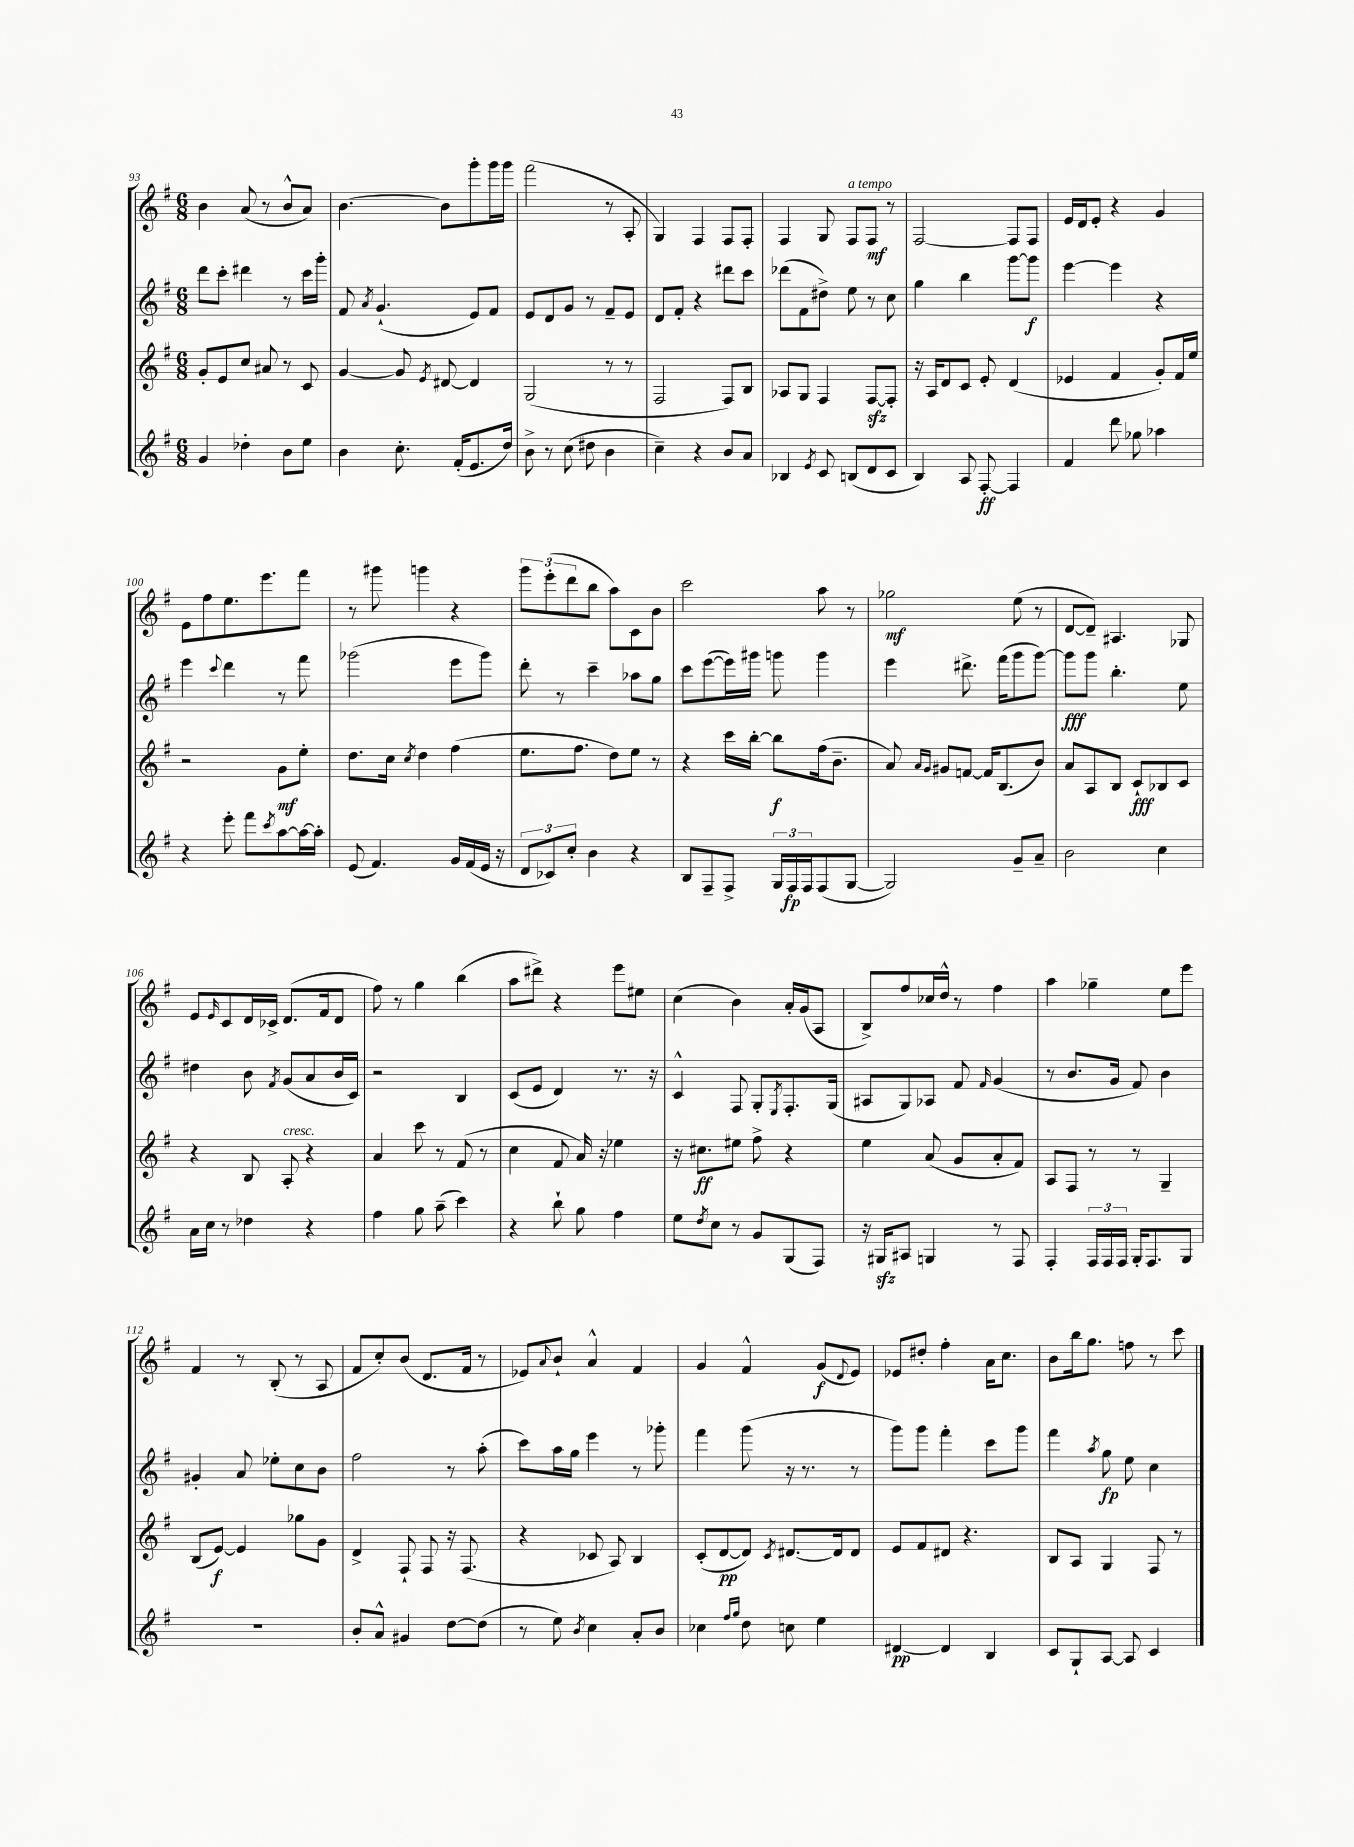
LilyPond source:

<<
\new StaffGroup <<
\new Staff = "s0" {
    \clef treble \key g \major \numericTimeSignature \time 6/8
    b'4 a'8( r8 b'8-^ a'8) |
    b'4.~ b'8 g'''8-. g'''16 g'''16 |
    fis'''2( r8 a8-. |
    g4) fis4 fis8 fis8-. |
    fis4 g8 fis8^\markup { \italic "a tempo" } fis8\mf r8 |
    fis2~ fis8 fis8 |
    e'16 d'16 e'8-. r4 g'4 |
    e'8 fis''8 e''8. e'''8. fis'''8 |
    r8 gis'''8 g'''4 r4 |
    \tuplet 3/2 { g'''8 e'''8-.( d'''8 } b''8 a''8) c'8 b'8 |
    c'''2 a''8 r8 |
    ges''2\mf e''8( r8 |
    d'8~ d'8--) ais4. ges8 |
    e'8 \grace { e'16 } c'8 d'16 ces'16-> d'8.( fis'16 d'8 |
    fis''8) r8 g''4 b''4( |
    a''8 dis'''8->) r4 e'''8 eis''8 |
    c''4( b'4) a'16-. g'16( a8 |
    b8->) fis''8 ces''16 d''16-^ r8 fis''4 |
    a''4 ges''4-- e''8 e'''8 |
    fis'4 r8 b8-.( r8 a8 |
    fis'8 c''8-.) b'8( d'8. fis'16 r8 |
    ees'8) \appoggiatura { a'8 } b'8-! a'4-^ fis'4 |
    g'4 fis'4-^ g'8\f( \appoggiatura { d'8 } e'8) |
    ees'8 dis''8-. fis''4-. a'16 c''8. |
    b'8 b''16 g''8. f''8 r8 c'''8 \bar "|." |
}
\new Staff = "s1" {
    \clef treble \key g \major \numericTimeSignature \time 6/8
    d'''8 c'''8-. dis'''4 r8 c'''16 g'''16-. |
    fis'8 \acciaccatura { a'8 } g'4.-!( e'8) fis'8 |
    e'8 d'8 g'8 r8 fis'8-- e'8 |
    d'8 fis'8-. r4 dis'''8 c'''8 |
    des'''8( fis'8 dis''8->) e''8 r8 c''8 |
    g''4 b''4 g'''8~ g'''8\f |
    e'''4~ e'''4 r4 |
    e'''4 \appoggiatura { c'''8 } d'''4 r8 fis'''8 |
    ges'''2( e'''8 ges'''8) |
    d'''8-. r8 c'''4-- aes''8 g''8 |
    c'''8 e'''8~( e'''16) gis'''16 g'''8 g'''4 |
    e'''4 dis'''8.-> fis'''16( g'''8 g'''8~) |
    g'''8\fff g'''8 b''4.-. e''8 |
    dis''4 b'8 \acciaccatura { fis'8 } g'8( a'8 b'16 c'16) |
    r2 b4 |
    c'8( e'8 d'4) r8. r16 |
    c'4-^ fis8 g8-. \acciaccatura { e8 } fis8.-. g16( |
    ais8 g8) aes8 fis'8 \grace { fis'16 } g'4( |
    r8 b'8. g'16 fis'8) b'4 |
    gis'4-. a'8 ees''8-. c''8 b'8 |
    fis''2 r8 a''8-.( |
    c'''8) a''16 g''16 e'''4 r8 ges'''8-. |
    fis'''4 g'''8( r16 r8. r8 |
    g'''8) g'''8 fis'''4-. c'''8 g'''8 |
    fis'''4 \acciaccatura { a''8 } g''8\fp e''8 c''4 \bar "|." |
}
\new Staff = "s2" {
    \clef treble \key g \major \numericTimeSignature \time 6/8
    g'8-. e'8 c''8 ais'8 r8 c'8 |
    g'4~ g'8 \acciaccatura { e'8 } dis'8~ dis'4 |
    g2( r8 r8 |
    fis2 fis8) b8 |
    aes8 g8 fis4 fis8~\sfz fis8-. |
    r16 a16 d'8 c'8 e'8-. d'4( |
    ees'4 fis'4 g'8-.) fis'16 e''16 |
    r2 g'8\mf e''8-. |
    d''8. c''16 \acciaccatura { c''8 } d''4 fis''4( |
    e''8. fis''8. d''8) e''8 r8 |
    r4 c'''16 b''16~-. b''8\f fis''16( b'8.-- |
    a'8) \grace { a'16 g'16 } gis'8 f'8~ f'16 b8.( b'8) |
    a'8 a8 b8 c'8-!\fff bes8 c'8 |
    r4 b8 a8-.^\markup { \italic "cresc." } r4 |
    a'4 c'''8 r8 fis'8( r8 |
    c''4 fis'8 a'16) r16 ees''4 |
    r16 cis''8.\ff eis''8 fis''8-> r4 |
    e''4 a'8( g'8 a'8-. fis'8) |
    a8 fis8 r8 r8 g4-- |
    b8( e'8~\f) e'4 ges''8 g'8 |
    d'4-> fis8-! fis8 r16 fis8.( |
    r4 ces'8 a8) b4 |
    c'8-.( d'8~\pp d'8) \acciaccatura { c'8 } dis'8.~ dis'16 dis'8 |
    e'8 fis'8 dis'8 r4. |
    b8 a8 g4 fis8 r8 \bar "|." |
}
\new Staff = "s3" {
    \clef treble \key g \major \numericTimeSignature \time 6/8
    g'4 des''4-. b'8 e''8 |
    b'4 c''8.-. fis'16-.( e'8. d''16) |
    b'8-> r8 c''8( dis''8 b'4 |
    c''4--) r4 b'8 a'8 |
    bes4 \acciaccatura { e'8 } c'8 b8( d'8 c'8 |
    b4) a8 fis8~-.\ff fis4 |
    fis'4 d'''8 ges''8 aes''4 |
    r4 e'''8-. fis'''8 \acciaccatura { c'''8 } a''8~ a''16~ a''16-. |
    e'8( fis'4.) g'16 fis'16( e'16 r16 |
    \tuplet 3/2 { d'8 ces'8) c''8-. } b'4 r4 |
    b8 fis8-- fis8-> \tuplet 3/2 { g16 fis16\fp fis16 } fis8( g8~ |
    g2) g'8-- a'8-- |
    b'2 c''4 |
    a'16 c''16 r8 des''4 r4 |
    fis''4 g''8 a''8--( c'''4) |
    r4 b''8-! g''8 fis''4 |
    e''8 \acciaccatura { d''8 } c''8 r8 g'8 g8( fis8) |
    r16 gis16\sfz ais8 g4 r8 fis8 |
    fis4-. \tuplet 3/2 { fis16 fis16 fis16 } g16-. fis8. g8 |
    R2. |
    b'8-. a'8-^ gis'4 d''8~ d''8( |
    r8 e''8) \acciaccatura { b'8 } c''4 a'8-. b'8 |
    ces''4 \grace { fis''16 g''16 } d''8 c''8 e''4 |
    dis'4~\pp dis'4 b4 |
    c'8 g8-! a8~ a8 c'4 \bar "|." |
}
>>
>>
\layout { \context { \Score currentBarNumber = #93 } }
